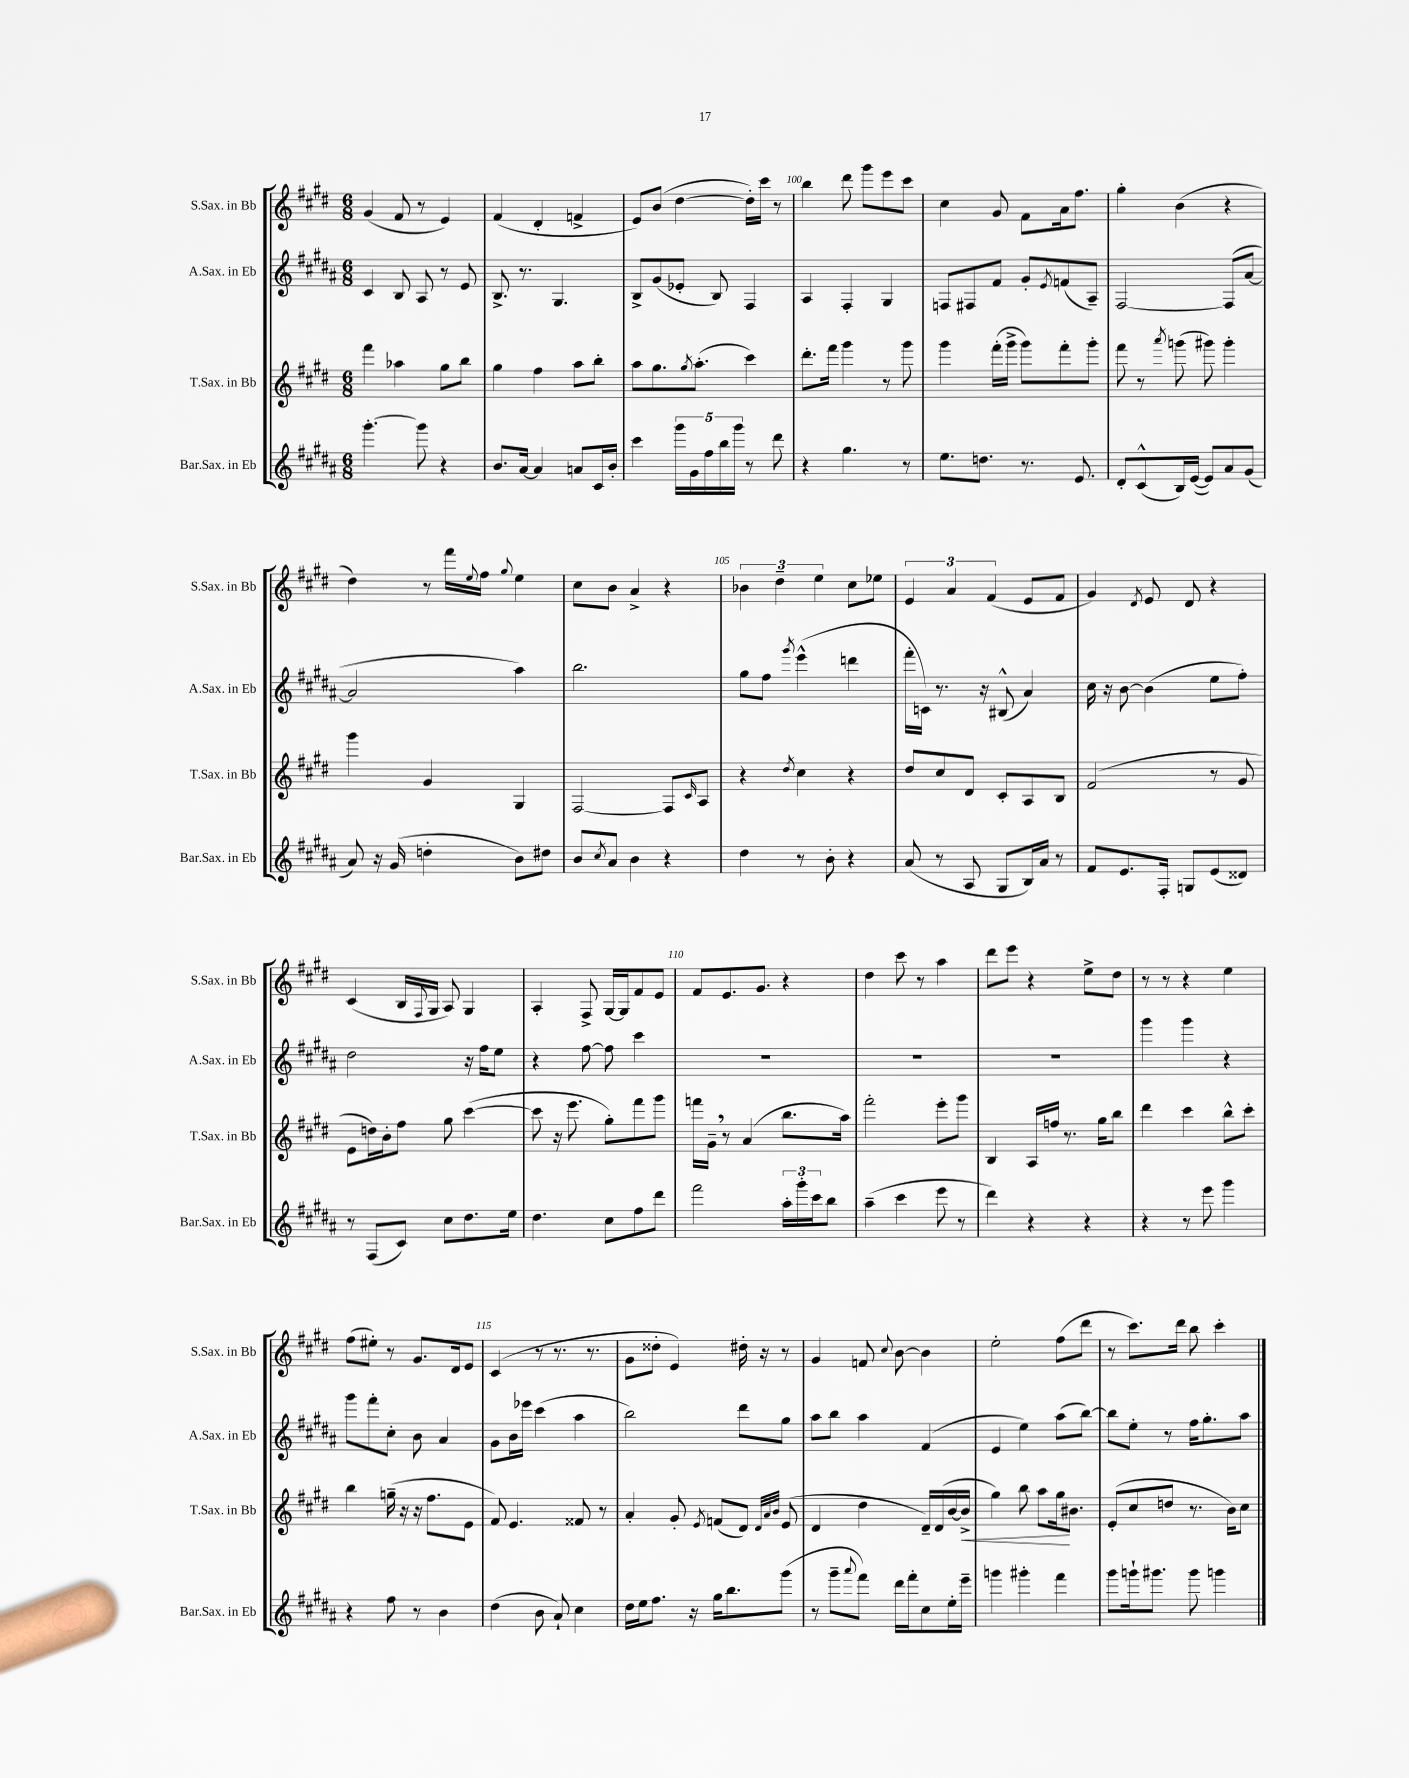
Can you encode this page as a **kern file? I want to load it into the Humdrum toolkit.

**kern	**kern	**kern	**kern
*staff4	*staff3	*staff2	*staff1
*clefG2	*clefG2	*clefG2	*clefG2
*k[f#c#g#d#a#]	*k[f#c#g#d#]	*k[f#c#g#d#a#]	*k[f#c#g#d#]
*M6/8	*M6/8	*M6/8	*M6/8
[4.ggg#'	4fff#	4c#	(4g#
.	4aa-	8B	8f#
8ggg#]	.	8A#	8r
4r	8gg#	8r	4e)
.	8bb	8e	.
=	=	=	=
8.b	4gg#	8.B^	(4f#
[16a#	.	8.r	.
4a#]	4ff#	.	4d#'
.	.	4.G#	.
8a	8aa	.	4f^
16c#	8bb'	.	.
16b'	.	.	.
=	=	=	=
4ccc#	8aa	8B^	8e)
.	8.gg#	(8g#	(8b
20ggg#	.	8e-'	[4dd#
20g#	.	.	.
.	8qgg#	.	.
.	(8.aa'	.	.
20ff#	.	.	.
.	.	8B)	.
20bb	.	.	.
20ggg#	.	.	.
8r	4ccc#)	4F#	16dd#'])
.	.	.	16ccc#
8ddd#	.	.	8r
=	=	=	=
4r	8.ddd#'	4A#	4bb
.	16fff#	.	.
4.gg#	4ggg#	4F#'	8ddd#
.	.	.	8ggg#
.	8r	4G#	8eee
8r	8ggg#	.	8ccc#
=	=	=	=
8.ee	4ggg#	8F	4cc#
.	.	8F#	.
8.dd	.	.	.
.	(16fff#'	8f#	8g#
.	16ggg#^	.	.
8.r	8ggg#)	8g#'	8f#
.	.	8qe	.
.	8fff#'	(8f	16a
8.e	.	.	8.ff#
.	8ggg#'	8A#~)	.
=	=	=	=
8d#'	8fff#	[2F#	4gg#'
(8c#^^	8r	.	.
.	8qaaa	.	.
16B)	(8ggg	.	(4b
([16e	.	.	.
8e])	8ggg#)	.	.
8a#	4ggg#'	(8F#]	4r
(8g#	.	[8a#	.
=	=	=	=
8a#)	4ggg#	2a#]	4dd#)
16r	.	.	.
(16g#	.	.	.
4dd'	4g#	.	8r
.	.	.	16fff#
.	.	.	8qqee
.	.	.	16ff#
.	.	.	8qqgg#
8b)	4G#	4aa#)	4ee
8dd#	.	.	.
=	=	=	=
8b	[2F#	2.bb	8cc#
8qcc#	.	.	.
8a#	.	.	8b
4b	.	.	4a^
4r	8F#]	.	4r
.	16qqc#	.	.
.	8A	.	.
=	=	=	=
4dd#	4r	8gg#	6b-
.	.	8ff#	.
.	.	.	6dd#~
.	8qdd#	8qggg#	.
8r	4cc#	(4eee^^	.
.	.	.	6ee
8b'	.	.	.
4r	4r	4ddd	8cc#
.	.	.	8ee-
=	=	=	=
(8a#	8dd#	16fff#'	6e
.	.	16c)	.
8r	8cc#	8.r	.
.	.	.	6a
8A#	8d#	.	.
.	.	16r	.
.	.	.	(6f#
8G#	8c#'	(8B#^^	.
16B)	8A	4a#)	8e
16a#	.	.	.
8r	8B	.	8f#
=	=	=	=
8f#	(2f#	16cc#	4g#)
.	.	16r	.
8.e	.	[8b	.
.	.	.	8qd#
.	.	(4b]	8e
16F#'	.	.	.
8G	.	.	8d#
(8e	8r	8ee	4r
8d##)	8g#	8ff#')	.
=	=	=	=
8r	8e	2dd#	(4c#
(8F#	16dd)	.	.
.	16b'	.	.
8c#)	8ff#	.	16B
.	.	.	8qqF#
.	.	.	16G#
8cc#	8gg#	.	8A)
8.dd#	([4ccc#	16r	4G#
.	.	16ff#	.
.	.	8ee	.
16ee	.	.	.
=	=	=	=
4.dd#	8ccc#]	4r	4A'
.	16r	.	.
.	8.eee	.	.
.	.	[8ff#	8F#^
8cc#	8gg#')	8ff#]	[16G#
.	.	.	16G#]
8ff#	8fff#	4ccc#	8f#
8ddd#	8ggg#	.	8e
=	=	=	=
2fff#	16fff	2.r	8f#
.	16g#~	.	.
.	8r	.	8.e
.	(4a	.	.
.	.	.	8.g#
24aa#'	8.bb	.	4r
24ggg#'	.	.	.
24ccc#	.	.	.
8bb	.	.	.
.	16aa)	.	.
=	=	=	=
(4aa#~	2fff#'	2.r	4dd#
4ccc#	.	.	8ccc#
.	.	.	8r
8eee	8eee'	.	4aa
8r	8ggg#	.	.
=	=	=	=
4ddd#)	4B	2.r	8ddd#
.	.	.	8eee
4r	16A	.	4r
.	16ff	.	.
.	8.r	.	.
4r	.	.	8ee^
.	16gg#	.	.
.	8bb	.	8dd#
=	=	=	=
4r	4ddd#	4ggg#	8r
.	.	.	8r
8r	4ccc#	4ggg#	4r
8eee	.	.	.
4ggg#	8bb^^	4r	4ee
.	8ccc#'	.	.
=	=	=	=
4r	4bb	8ggg#	(8ff#
.	.	8fff#'	8ee#')
8ff#	(16gg~	8cc#'	8r
.	16r	.	.
8r	16r	8b	8.g#
.	8.ff#	.	.
4b	.	4a#	.
.	.	.	16d#
.	8e	.	8e
=	=	=	=
(4dd#	8f#)	8g#	(4c#
.	4.e	16b	.
.	.	16eee-	.
8b	.	(4ccc#	8r
8a#`)	.	.	8.r
4cc#	8f##	4aa#	.
.	.	.	8.r
.	8r	.	.
=	=	=	=
16dd#	4a'	2bb)	8g#
16ee	.	.	.
8.ff#	.	.	8dd##'
.	8g#'	.	4e)
16r	.	.	.
.	8qe	.	.
16gg#	(8f	.	.
8.bb	.	.	.
.	8d#)	8ddd#	16dd#'
.	.	.	16r
.	32qqd#	.	.
.	32qqa	.	.
.	32qqb	.	.
(8ggg#	(8e	8gg#	8r
=	=	=	=
8r	4d#	8aa#	4g#
8ggg#~	.	8bb	.
8qqaaa#	.	.	.
8fff#)	4dd#	4aa#	8f
.	.	.	8qqcc#
16ddd#	.	.	[8b
16fff#'	.	.	.
8cc#	16d#~)	(4f#	4b]
.	(16d#	.	.
16ee'	[16b	.	.
16eee~	16b^]	.	.
=	=	=	=
4ggg	4gg#)	4e	2ee'
4ggg#'	8bb	4ee)	.
.	8aa	.	.
4fff#	16gg#	(8aa#	(8ff#
.	8.b#	.	.
.	.	[8bb)	8ddd#
=	=	=	=
8ggg#	(8e'	8bb]	8r
16ggg`	8cc#	8ee'	8.ccc#)
8.ggg#	.	.	.
.	8dd	8r	.
.	.	.	16ddd#
8ggg#	8.r	16ff#	8bb
.	.	8.gg#'	.
4ggg	.	.	4ccc#'
.	16b)	.	.
.	8cc#	8aa#	.
==	==	==	==
*-	*-	*-	*-
